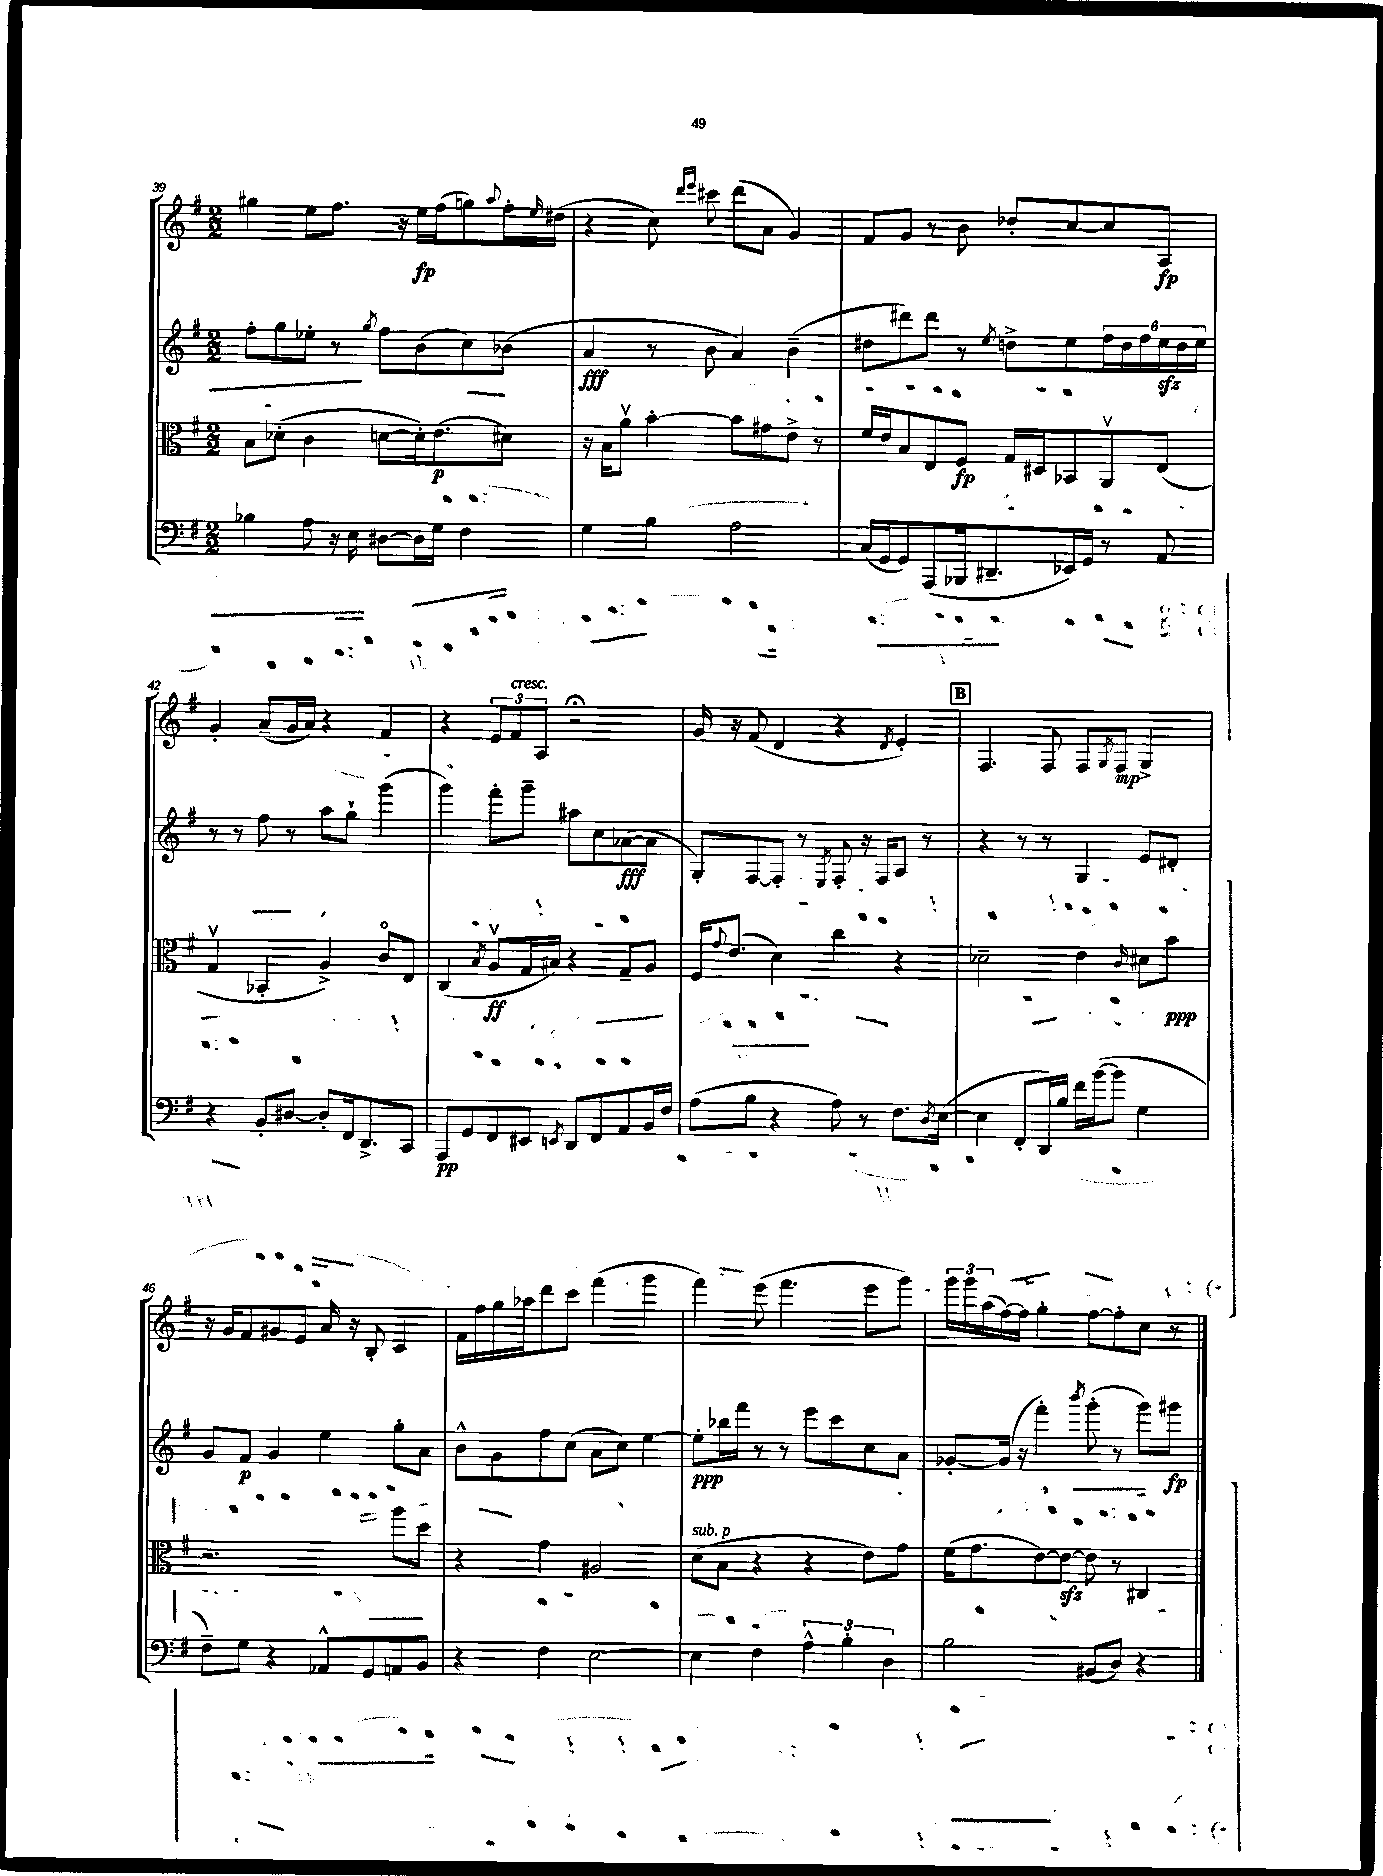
<<
\new StaffGroup <<
\new Staff = "s0" {
    \clef treble \key g \major \numericTimeSignature \time 2/2
    gis''4 e''8 fis''8. r16 e''16\fp fis''16( g''8) \appoggiatura { a''8 } fis''16-. \grace { e''16 } dis''16( |
    r4 c''8) \grace { d'''16 e'''16 } cis'''8 d'''8( a'8 g'4) |
    fis'8 g'8 r8 b'8 des''8-. c''8~ c''8 a8\fp |
    g'4-. a'8--( g'16 a'16) r4 fis'4 |
    r4 \tuplet 3/2 { e'8 fis'8^\markup { \italic "cresc." } a8 } r2\fermata |
    g'16 r16 fis'8( d'4 r4 \acciaccatura { d'8 } e'4-.) |
    \mark \markup { \box "B" } fis4. fis8 fis8 \acciaccatura { g8 } fis8\mp g4-> |
    r16 g'16 fis'8 gis'8 e'8 a'16 r16 b8-. c'4 |
    fis'16 fis''16 g''16 aes''16 d'''8 c'''8 fis'''4( g'''4 |
    fis'''4) e'''8( fis'''4. e'''8 g'''8) |
    \tuplet 3/2 { g'''16 g'''16 a''16( } fis''16~) fis''16 g''4-. fis''8~ fis''8-. c''8 r8 \bar "|." |
}
\new Staff = "s1" {
    \clef treble \key g \major \numericTimeSignature \time 2/2
    fis''8-. g''8 ees''8-. r8 \acciaccatura { g''8 } fis''8 b'8( c''8) bes'8( |
    a'4\fff r8 b'8 a'4) b'4--( |
    dis''8 dis'''8) dis'''8 r8 \acciaccatura { e''8 } d''8-> e''8 \tuplet 6/4 { fis''16 d''16 fis''16 e''16\sfz d''16 e''16 } |
    r8 r8 fis''8 r8 a''8 g''8-! g'''4( |
    g'''4) fis'''8-. g'''8-- ais''8 c''8 aes'8~\fff( aes'8 |
    g8-.) fis8~ fis8-. r8 \acciaccatura { e8 } fis8-. r16 fis16 a8 r8 |
    \mark \markup { \box "B" } r4 r8 r8 g4 e'8 dis'8-. |
    g'8 fis'8\p g'4 e''4 g''8-. a'8 |
    b'8-^ g'8 fis''8 c''8( a'8 c''8) e''4~ |
    e''8-.\ppp bes''16 fis'''16 r8 r8 e'''8 c'''8 c''8 a'8 |
    ges'8~-. ges'16( r16 fis'''4-.) \acciaccatura { b'''8 } g'''8-.( r8 g'''8) gis'''8\fp \bar "|." |
}
\new Staff = "s2" {
    \clef alto \key g \major \numericTimeSignature \time 2/2
    b8 des'8-.( c'4 d'8~ d'16-.) e'8.\p( dis'8) |
    r16 b16 a'8\upbow b'4~-. b'8 gis'8 e'8-> r8 |
    fis'16 e'16 b8 e8 fis8\fp g16 dis16 bes,8 a,8\upbow e8( |
    g4\upbow bes,4-. a4->) c'8\flageolet e8 |
    c4( \acciaccatura { b8 } a8\upbow\ff g16 bis16) r4 g8-- a8 |
    fis16 \appoggiatura { g'8 } e'8.( d'4) c''4 r4 |
    \mark \markup { \box "B" } des'2-- e'4 \grace { c'16 } dis'8 b'8\ppp |
    r2. a''8 d''8 |
    r4 g'4 ais2 |
    d'8^\markup { \italic "sub. p" }( b8 r4 r4 e'8) g'8 |
    fis'16( g'8. e'8~) e'8~\sfz e'8 r8 cis4 \bar "|." |
}
\new Staff = "s3" {
    \clef bass \key g \major \numericTimeSignature \time 2/2
    bes4 a8 r16 e16 dis8~ dis16 g16 fis4 |
    g4 b4 a2 |
    c16( g,16 g,8) a,,8( bes,,16 dis,8.-- ees,16) g,16 r8 a,8 |
    r4 b,8-. dis8~ dis8-. fis,16 d,8.-> c,8 |
    a,,8\pp g,8 fis,8 eis,8 \acciaccatura { e,8 } d,8 fis,8 a,8 b,16 fis16 |
    a8( b8 r4 a8) r8 fis8. \acciaccatura { d8 } e16~( |
    \mark \markup { \box "B" } e4 fis,8-. d,16) b16 fis'16 b'16~( b'8 g4 |
    fis8--) g8 r4 aes,8-^ g,8 a,8 b,8 |
    r4 fis4 e2~ |
    e4 fis4 \tuplet 3/2 { a4-^ b4-. d4 } |
    b2 bis,8( d8) r4 \bar "|." |
}
>>
>>
\layout { \context { \Score currentBarNumber = #39 } }
